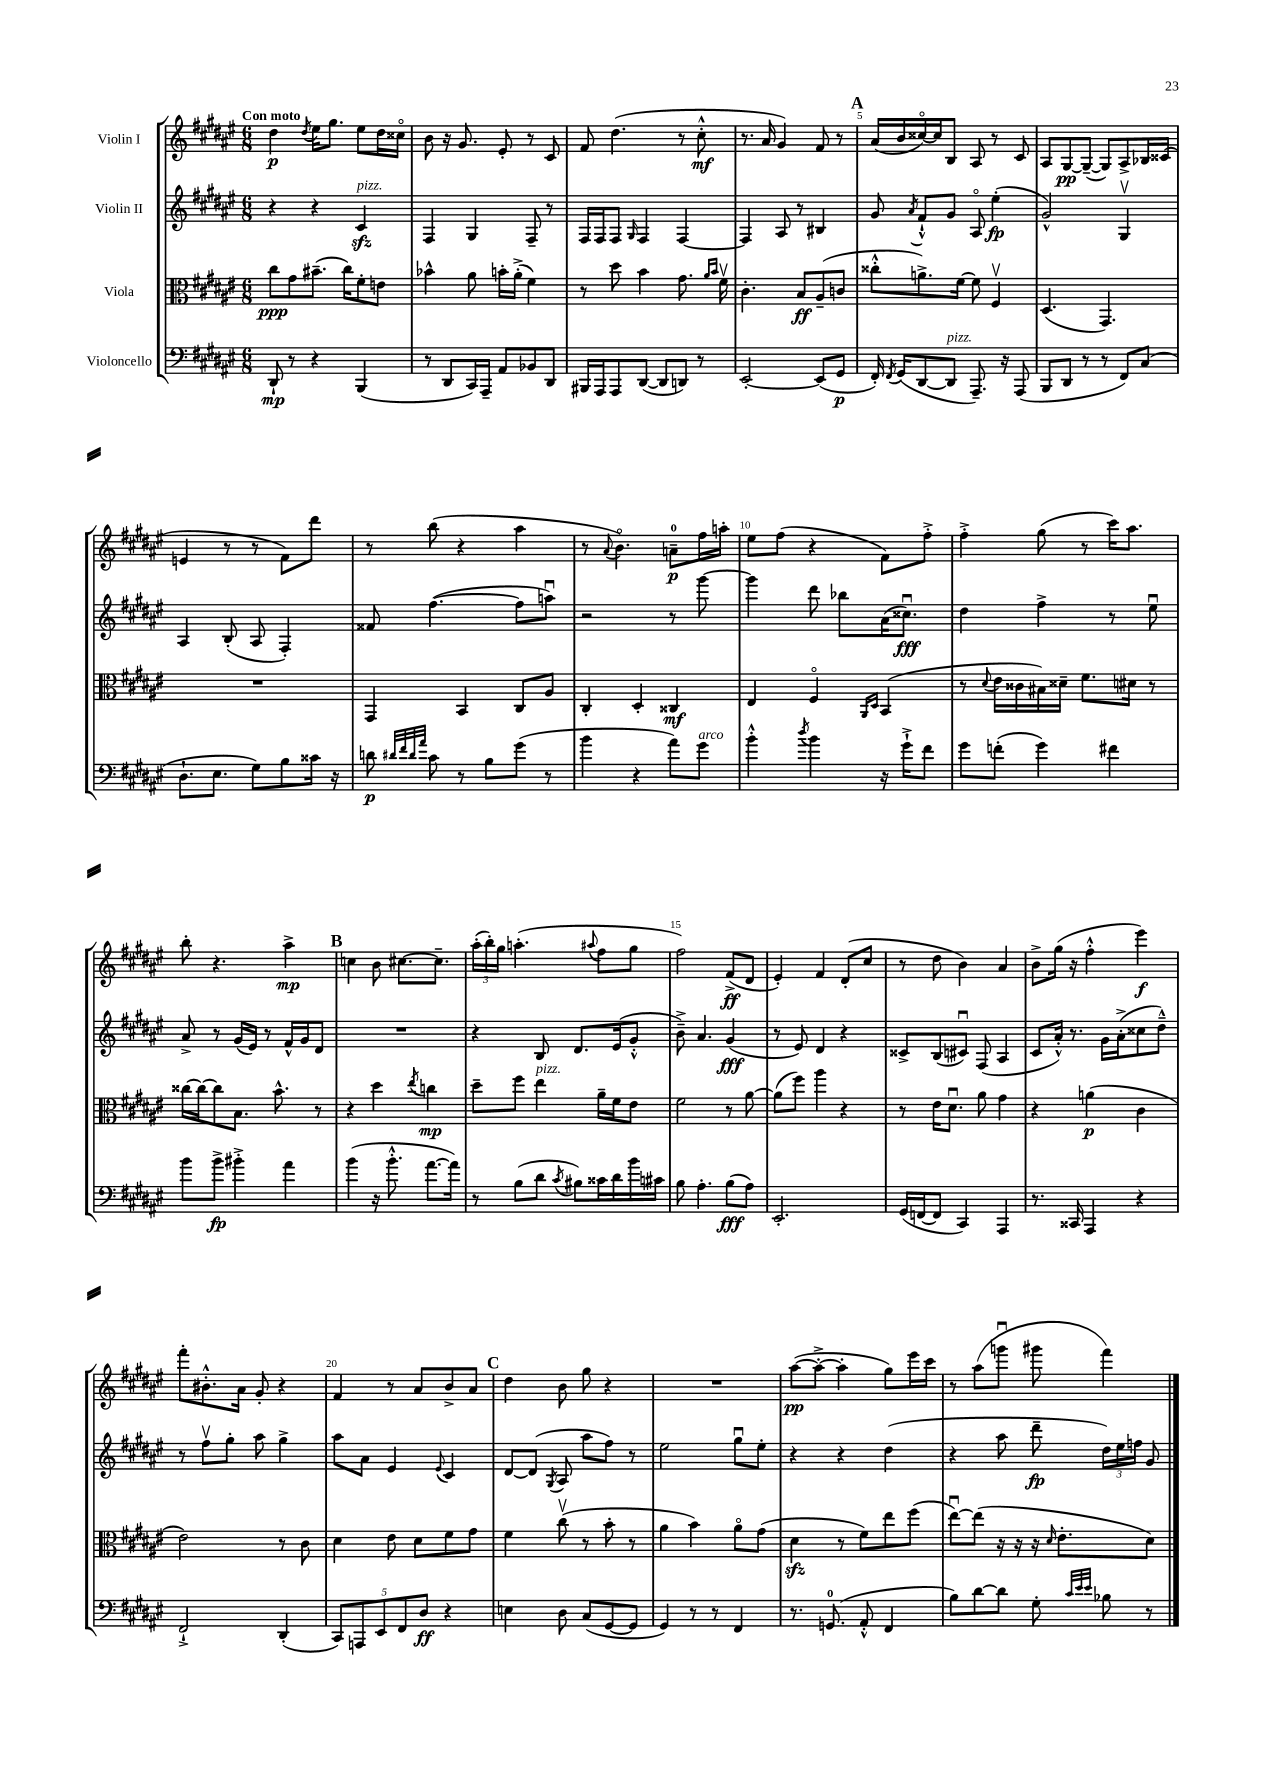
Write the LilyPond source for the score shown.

<<
\new StaffGroup <<
\new Staff = "s0" \with { instrumentName = "Violin I" } {
    \clef treble \key fis \major \numericTimeSignature \time 6/8 \tempo "Con moto"
    \autoBeamOff dis''4\p \acciaccatura { dis''8 } eis''16[ gis''8.] eis''8[ dis''16 cisis''16]\flageolet |
    b'8 r16 gis'8. eis'8-. r8 cis'8 |
    fis'8 dis''4.( r8 cis''8-.-^\mf |
    r8. ais'16 gis'4) fis'8 r8 |
    \mark \markup { \bold "A" } ais'16[( b'16 cisis''16~\flageolet) cisis''16 b8] ais8 r8 cis'8 |
    ais8[ gis8~\pp gis8]~--( gis8[) ais8-> bes16 cisis'16]( |
    e'4 r8 r8 fis'8[) dis'''8] |
    r8 b''8( r4 ais''4 |
    r8 \appoggiatura { ais'8 } b'4.\flageolet) a'8[-0--\p fis''16 a''16]-. |
    eis''8[ fis''8]( r4 fis'8[) fis''8]-.-> |
    fis''4-.-> gis''8( r8 cis'''16[) ais''8.] |
    b''8-. r4. ais''4->\mp |
    \mark \markup { \bold "B" } c''4 b'8 cis''8.[~ cis''8.]-- |
    \tuplet 3/2 { ais''16[-.( b''16-.) gis''16] } a''4.-.( \appoggiatura { ais''8 } fis''8[ gis''8] |
    fis''2) fis'8[->\ff( dis'8] |
    eis'4-.) fis'4 dis'8[-.( cis''8] |
    r8 dis''8 b'4) ais'4 |
    b'8[-> gis''16]( r16 fis''4-.-^ eis'''4\f) |
    fis'''8[-. bis'8.-.-^ ais'16] gis'8-. r4 |
    fis'4 r8 ais'8[ b'8-> ais'8] |
    \mark \markup { \bold "C" } dis''4 b'8 gis''8 r4 |
    R2. |
    ais''8[~\pp( ais''8]~-.-> ais''4-. gis''8[) eis'''16 cis'''16] |
    r8 ais''8[( g'''8]\downbow gis'''8 fis'''4) \bar "|." |
}
\new Staff = "s1" \with { instrumentName = "Violin II" } {
    \clef treble \key fis \major \numericTimeSignature \time 6/8
    \autoBeamOff r4 r4 cis'4\sfz^\markup { \italic "pizz." } |
    fis4 gis4 fis8-- r8 |
    fis16[ fis16 fis8] \grace { gis16 } fis4 fis4~ |
    fis4 ais8 r8 bis4 |
    \mark \markup { \bold "A" } gis'8 \acciaccatura { ais'8 } fis'8[-!-^ gis'8] ais8\flageolet eis''4-.\fp( |
    gis'2-^) gis4\upbow |
    ais4 b8-.( ais8 fis4-.) |
    fisis'8 fis''4.~( fis''8[ a''8]\downbow) |
    r2 r8 gis'''8~ |
    gis'''4 dis'''8 bes''8[ ais'16( cisis''8.]\downbow\fff) |
    dis''4 fis''4-> r8 eis''8\downbow |
    ais'8-> r8 gis'16[( eis'16]) r8 fis'16[-^ gis'16 dis'8] |
    \mark \markup { \bold "B" } R2. |
    r4 b8 dis'8.[ eis'16( gis'8]-.-^ |
    b'8--->) ais'4. gis'4\fff( |
    r8 eis'8) dis'4 r4 |
    cisis'8[-> b8( cis'8]\downbow) fis8( ais4 |
    cis'8[ ais'16]-.-^) r8. gis'16[ ais'16-.->( cisis''8 dis''8]---^) |
    r8 fis''8[\upbow gis''8]-. ais''8 gis''4-> |
    ais''8[ ais'8] eis'4 \appoggiatura { eis'8 } cis'4 |
    \mark \markup { \bold "C" } dis'8[~ dis'8]( \acciaccatura { gis8 } ais8 ais''8[ fis''8]) r8 |
    eis''2 gis''8[\downbow eis''8]-. |
    r4 r4 dis''4( |
    r4 ais''8 dis'''8--\fp \tuplet 3/2 { dis''16[) eis''16 f''16] } gis'8 \bar "|." |
}
\new Staff = "s2" \with { instrumentName = "Viola" } {
    \clef alto \key fis \major \numericTimeSignature \time 6/8
    \autoBeamOff cis''8[\ppp gis'8 bis'8.]--( cis''16[) fis'8-. e'8] |
    bes'4-^ ais'8 b'16[-. ais'16]-.->( fis'4) |
    r8 dis''8 b'4 gis'8. \grace { ais'16[ b'16] } fis'16\upbow |
    cis'4.-. b8[\ff ais8--( c'8] |
    \mark \markup { \bold "A" } cisis''8[-.-^ a'8.->) fis'16]~ fis'8 fis4\upbow |
    dis4.( gis,4.) |
    R2. |
    gis,4 b,4 cis8[ ais8] |
    cis4-. dis4-. cisis4\mf |
    eis4 fis4\flageolet \grace { ais,16[ dis16] } b,4( |
    r8 \appoggiatura { dis'8 } eis'16[ cisis'16 bis16) disis'16]-- fis'8.[ dis'16] r8 |
    cisis''16[~ cisis''16~ cisis''8 b8.] b'8.-^ r8 |
    \mark \markup { \bold "B" } r4 dis''4 \acciaccatura { eis''8 } c''4\mp |
    dis''8[-- fis''8] eis''4^\markup { \italic "pizz." } ais'16[-- fis'16 eis'8] |
    fis'2 r8 ais'8~ |
    ais'8[( fis''8]) ais''4 r4 |
    r8 eis'16[ dis'8.]\downbow ais'8 gis'4 |
    r4 a'4\p( cis'4 |
    eis'2) r8 cis'8 |
    dis'4 eis'8 dis'8[ fis'8 gis'8] |
    \mark \markup { \bold "C" } fis'4 cis''8\upbow( r8 b'8-. r8 |
    ais'4 b'4) ais'8[\flageolet gis'8]( |
    dis'4\sfz r8 fis'8[) eis''8 fis''8]( |
    eis''8[~\downbow) eis''8]( r16 r16 r16 \grace { dis'16 } eis'8.[-. dis'8]) \bar "|." |
}
\new Staff = "s3" \with { instrumentName = "Violoncello" } {
    \clef bass \key fis \major \numericTimeSignature \time 6/8
    \autoBeamOff dis,8-!\mp r8 r4 b,,4( |
    r8 dis,8[ cis,16) ais,,16]-- ais,8[ bes,8 dis,8] |
    bis,,16[ ais,,16 ais,,8 dis,8]~( dis,8[ d,8]) r8 |
    eis,2~-. eis,8[( gis,8]\p |
    \mark \markup { \bold "A" } fis,16-.) \acciaccatura { fis,8 } gis,16[( dis,8~ dis,8]^\markup { \italic "pizz." } ais,,8.--) r16 ais,,8( |
    b,,8[ dis,8] r8 r8 fis,8[) cis8]( |
    dis8.[-! eis8.] gis8[) b8 cisis'16] r16 |
    d'8\p \grace { dis'32[ fis'32 dis'32 ais'32] } cis'8 r8 b8[ gis'8]( r8 |
    b'4 r4 ais'8[) gis'8]^\markup { \italic "arco" } |
    b'4-.-^ \acciaccatura { dis''8 } b'4 r16 gis'16[-!-> fis'8] |
    gis'8[ f'8]-.( gis'4) fis'4 |
    b'8[ b'8]->\fp bis'4-.-> ais'4 |
    \mark \markup { \bold "B" } b'4( r16 b'8.-.-^ ais'8.[~ ais'16]) |
    r8 b8[( dis'8] \acciaccatura { cis'8 } bis8[) cisis'16 dis'16 b'16 cis'16] |
    b8 ais4.-. b8[\fff( ais8]) |
    eis,2.-. |
    gis,16[( f,16~ f,8] cis,4) ais,,4 |
    r8. cisis,16 ais,,4 r4 |
    fis,2-!-> dis,4-.( |
    \tuplet 5/4 { cis,8[) a,,8 eis,8 fis,8 dis8]\ff } r4 |
    \mark \markup { \bold "C" } e4 dis8 cis8[( gis,8~ gis,8] |
    gis,4) r8 r8 fis,4 |
    r8. g,8.-0( ais,8-.-^ fis,4 |
    b8[) dis'8~ dis'8] gis8-. \grace { cis'32[ eis'32 eis'32] } bes8 r8 \bar "|." |
}
>>
>>
\layout { \context { \Score \override BarNumber.break-visibility = ##(#f #t #t) barNumberVisibility = #(every-nth-bar-number-visible 5) } }
